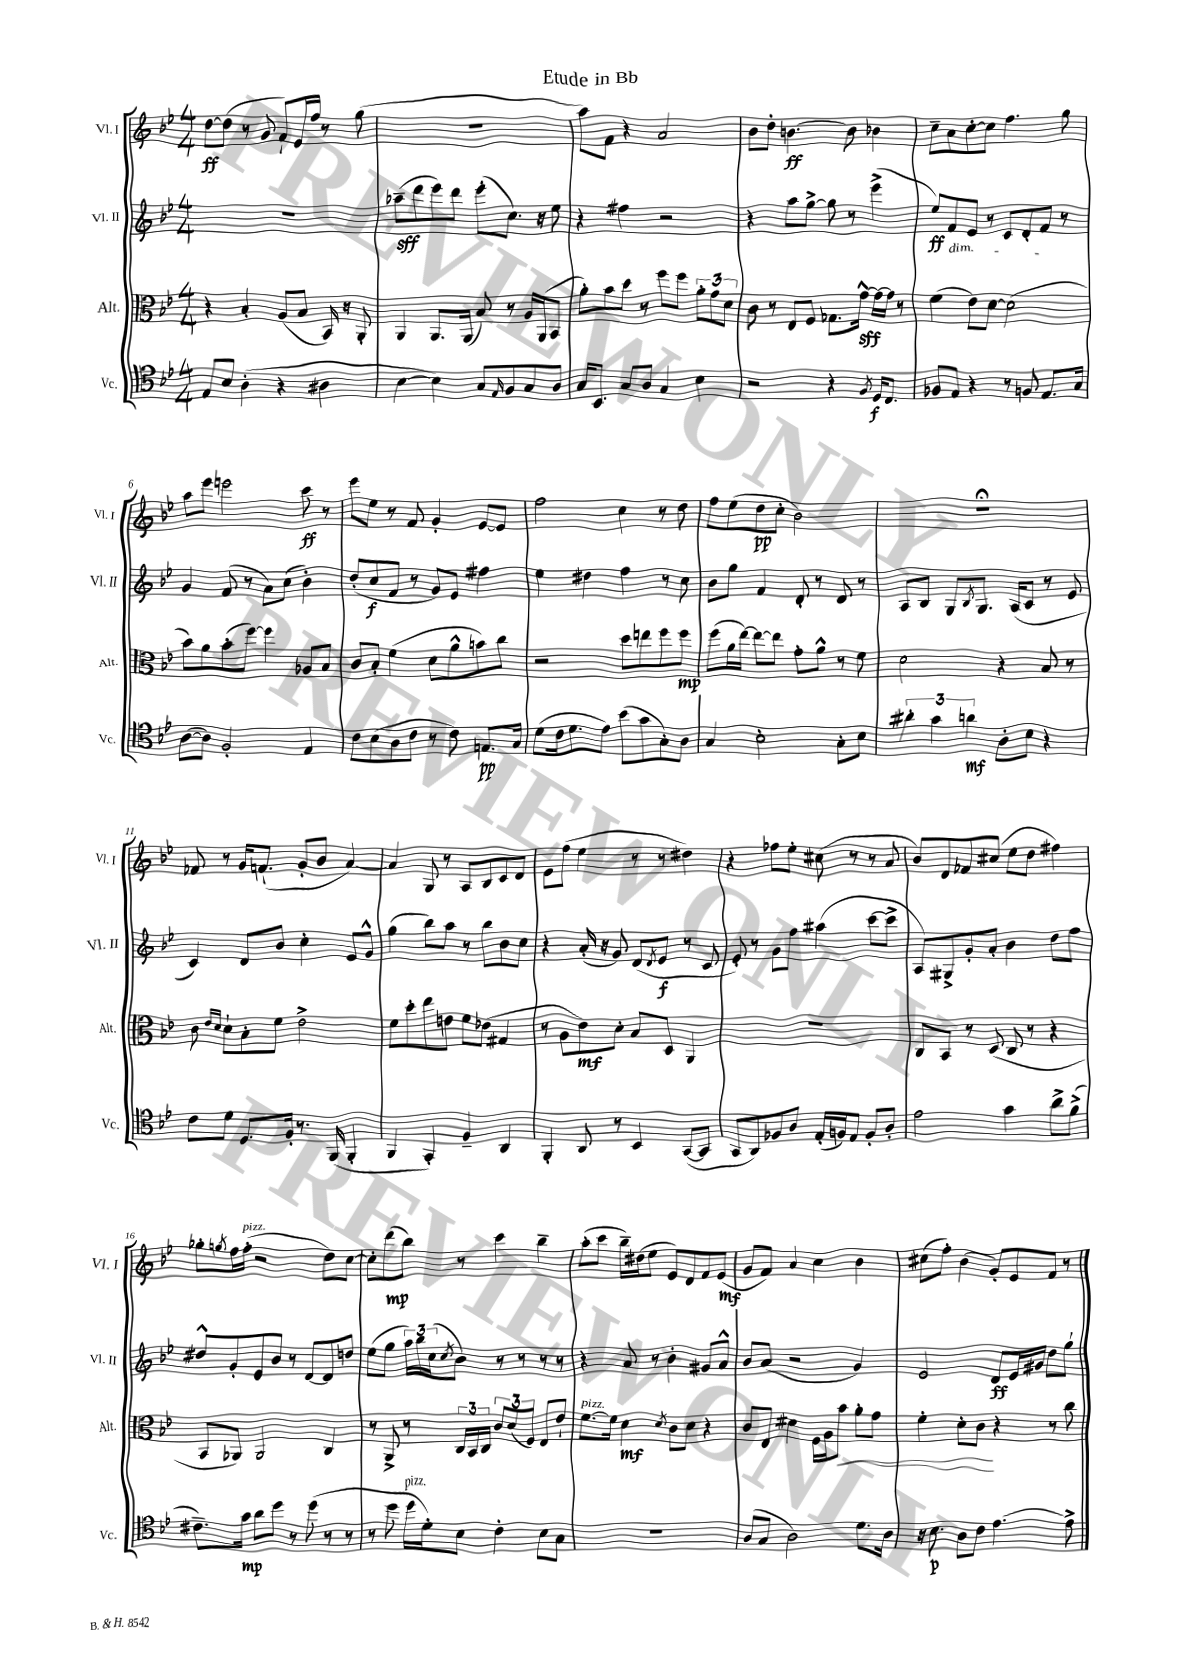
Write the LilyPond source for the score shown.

\header { title = "Etude in Bb" }
<<
\new StaffGroup <<
\new Staff = "s0" \with { instrumentName = "Vl. I" shortInstrumentName = "Vl. I" } {
    \clef treble \key bes \major \numericTimeSignature \time 4/4
    d''8~\ff d''8( r8 g'8 f'8-!) ees'16 f''16 r8 g''8( |
    R1 |
    a''8) f'8 r4 a'2 |
    bes'8 d''8-. b'4.~\ff b'8 bes'4 |
    c''8-- a'8 c''8~-. c''8 f''4. g''8 |
    a''8 ees'''8 e'''2 c'''8\ff r8 |
    ees'''8 ees''8 r8 f'8 g'4-. ees'8~ ees'8 |
    f''2 c''4 r8 d''8 |
    f''8 ees''8( d''8\pp c''8-. bes'2) |
    r1\fermata |
    fes'8 r8 g'16 f'8.-!( g'8-. bes'8 a'4~) |
    a'4 g8 r8 a8 bes8 c'8 d'8 |
    ees'8 f''8( ees''4 r8 r8 dis''4) |
    r4 fes''8 ees''8-. cis''8( r8 r8 a'8 |
    bes'8) d'8 fes'8 cis''8( ees''8 d''8 fis''4) |
    ges''8-. \acciaccatura { g''8 } f''16 f''16-.^\markup { \italic "pizz." }( r2 d''8) c''8~ |
    c''8-. d'''8\mp( bes''8) r8 c'''4 bes''4-- |
    a''8-.( c'''8 bes''16--) dis''16( ees''8 ees'8) d'8 f'8 ees'8\mf( |
    g'8 f'8) a'4 c''4 bes'4 |
    cis''8( f''8-.) bes'4( g'8-.) ees'8 f'8 r8 \bar "|." |
}
\new Staff = "s1" \with { instrumentName = "Vl. II" shortInstrumentName = "Vl. II" } {
    \clef treble \key bes \major \numericTimeSignature \time 4/4
    R1 |
    aes''8--\sff( d'''8 ees'''8) d'''8 ees'''8-.( c''8.) r16 ees''8 |
    r4 fis''4 r2 |
    r4 a''8 g''8~-> g''8 r8 ees'''4->( |
    ees''8\ff) f'8\dim ees'8 r8 c'8 d'8-. f'8\! r8 |
    g'4 f'8( r8 a'8) c''8( bes'4-.) |
    d''8-.( c''8\f f'8 r8 g'8) ees'8 fis''4 |
    ees''4 dis''4 f''4 r8 c''8 |
    bes'8 g''8 f'4 d'8-. r8 d'8 r8 |
    a8 bes8 g8 \acciaccatura { bes8 } g8. a16( c'8 r8 ees'8 |
    c'4) d'8 bes'8 c''4-. ees'8 g'8-^ |
    g''4( bes''8) a''8 r8 bes''8 bes'8 c''8 |
    r4 a'16-.( r16 g'8) d'8( \acciaccatura { d'8 } ees'8\f r8 c'8 |
    ees'8-.) r8 g'8 f''8 ais''4( c'''8~ c'''8-> |
    a8) gis8-> g'8-. a'8-. bes'4 d''8 f''8 |
    dis''8-^ g'8-. ees'8 bes'8 r8 d'8~ d'8 d''8 |
    ees''8( g''8 \tuplet 3/2 { a''16) bes''16 c''16( } \acciaccatura { c''8 } bes'8) r8 r8 r8 r8 |
    r4 a'8 r8 bes'4-. gis'8 a'8-^ |
    bes'8 a'8( r2 g'4) |
    ees'2 d'8\ff ees'16 gis'16 d''8 g''8-! \bar "|." |
}
\new Staff = "s2" \with { instrumentName = "Alt." shortInstrumentName = "Alt." } {
    \clef alto \key bes \major \numericTimeSignature \time 4/4
    r4 bes4-. a8( bes8 bes,16) r16 a,8-. |
    a,4 a,8. a,16( bes8) r8 a16 a,16( bes,8 |
    a'8-.) bes'8 d''8 r8 f''8 f''8 \tuplet 3/2 { a'8-. g'8 d'8 } |
    c'8 r8 ees8 f8 ges8. g'16~-^\sff g'16~ g'16 r8 |
    f'4( ees'8) d'8~ d'2( |
    bes'8) a'8 bes'8-.( f''8~) f''4 aes8 bes8 |
    c'8 bes8-. f'4( d'8 a'8-^ b'8) c''8 |
    r2 d''8 e''8 f''8 f''8\mp |
    f''8( a'16 ees''16~) ees''8~ ees''8 g'8-. a'8-^ r8 f'8 |
    d'2 r4 bes8 r8 |
    c'8 \grace { ees'16 d'16 } d'8-! bes8-. f'8 ees'2-> |
    f'8 d''8-. ees''8 e'8 f'8 ees'8( gis4 |
    r8 a8 ees'8\mf) d'8-. bes8 d8 a,4 |
    R1 |
    c8 bes,8 r8 d8( c8 r8 r4 |
    bes,8 aes,8) aes,2 c4 |
    r8 a,8-> r8 \tuplet 3/2 { c16 bes,16 c16 } \tuplet 3/2 { c'8 d'8( f8) } ees8 ees'8-! |
    f'8.~^\markup { \italic "pizz." } f'16 d'4\mf \acciaccatura { d'8 } c'8 d'8 r4 |
    c'8 ees8 dis'4 f16 a16 bes'8\< a'8-. g'8 |
    f'4-. d'8-. c'8\! r4 r8 c''8 \bar "|." |
}
\new Staff = "s3" \with { instrumentName = "Vc." shortInstrumentName = "Vc." } {
    \clef tenor \key bes \major \numericTimeSignature \time 4/4
    ees8 bes8 a4-.( r4 ais4 |
    bes4~ bes4) g8 \grace { ees16 } f8 g8 a8 |
    g16 bes,8. g8 a8 g4 bes4 |
    r2 r4 \acciaccatura { f8 } d16\f c8. |
    fes8 ees8 r4 r8 f8 ees8. g16 |
    a8~( a8) f2-. ees4 |
    c'8 bes8( a8 c'8 r8 c'8) e8.\pp g16 |
    d'8( c'16 d'8. ees'8) bes'8( g'8 g8-.) a8 |
    g4 bes2-. g8-. bes8 |
    \tuplet 3/2 { ais'4-. g'4 a'4\mf } a8-. bes8 r4 |
    c'8 d'8 d8. f16-. r8. f,16( f,4-. |
    f,4 g,4-.) f4-- a,4 |
    f,4-. a,8 r8 bes,4 g,8~( g,8 |
    g,8 a,8) fes8 a8 ees16-.( f16) ees8 f8-. a8-. |
    ees'2 g'4 a'8-> f'8->( |
    cis'8.--) g'16\mp a'8 d''8 r8 d''8( r8 r8 |
    r8 d''8 d''16^\markup { \italic "pizz." } d'16-.) bes8 c'4-. bes8 g8 |
    r1 |
    a8( g8 a2) d'8. a16 |
    r16 bes8.\p a8 c'8 ees'4.~ ees'8-> \bar "|." |
}
>>
>>
